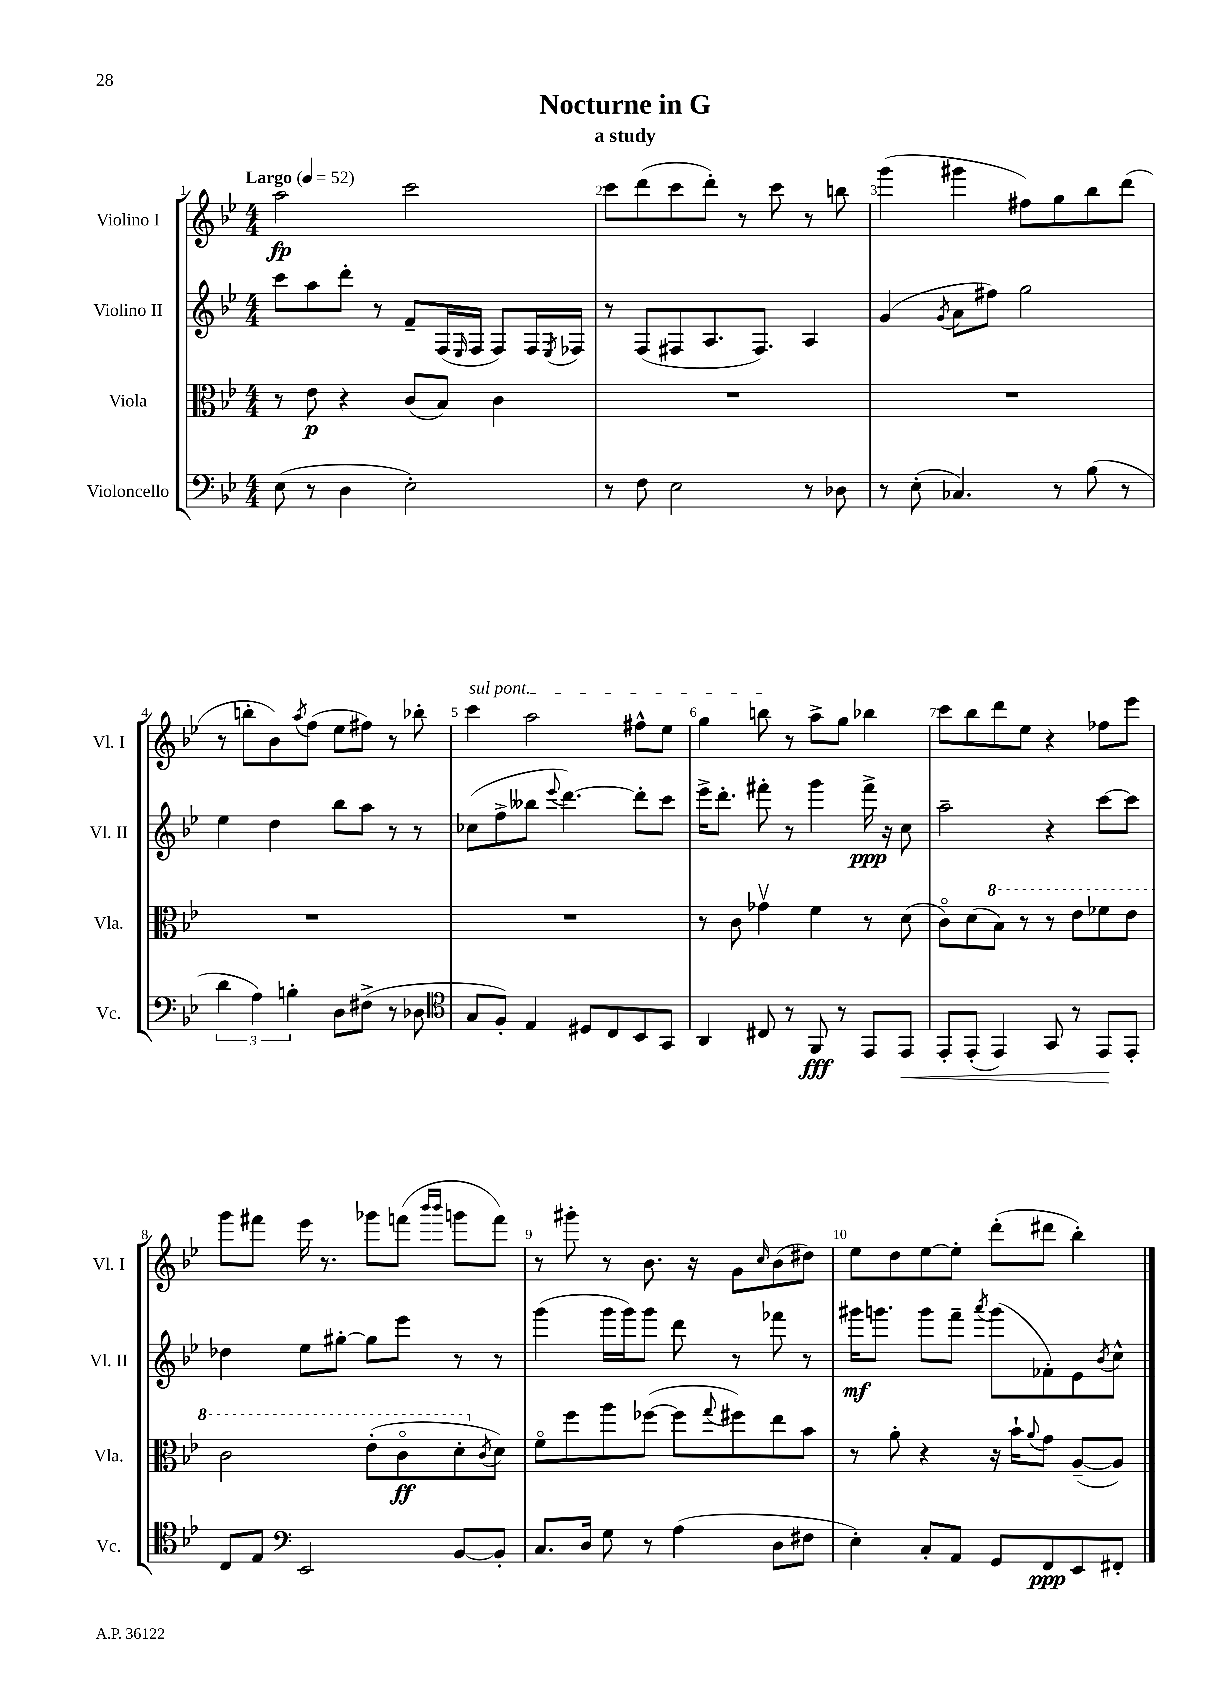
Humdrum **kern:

**kern	**dynam	**kern	**dynam	**kern	**dynam	**kern	**dynam
*part4	*part4	*part3	*part3	*part2	*part2	*part1	*part1
*staff4	*staff4	*staff3	*staff3	*staff2	*staff2	*staff1	*staff1
*I"Violoncello	*	*I"Viola	*	*I"Violino II	*	*I"Violino I	*
*I'Vc.	*	*I'Vla.	*	*I'Vl. II	*	*I'Vl. I	*
*clefF4	*	*clefC3	*	*clefG2	*	*clefG2	*
*k[b-e-]	*	*k[b-e-]	*	*k[b-e-]	*	*k[b-e-]	*
*M4/4	*	*M4/4	*	*M4/4	*	*M4/4	*
*MM52	*	*MM52	*	*MM52	*	*MM52	*
=1	=1	=1	=1	=1	=1	=1	=1
!	!	!	!	!	!	!LO:TX:a:B:t=Largo	!
(8E-\	.	8r	.	8ccc\L	.	2aa\	fp
8r	.	8e-\	p	8aa\	.	.	.
4D\	.	4r	.	8ddd'\J	.	.	.
.	.	.	.	8r	.	.	.
2E-'\)	.	(8c/L	.	8f~/L	.	2ccc\	.
.	.	8B-/J)	.	(16F/L	.	.	.
.	.	.	.	16qqE-/	.	.	.
.	.	.	.	16F/JJ	.	.	.
.	.	4c\	.	8F/L)	.	.	.
.	.	.	.	16F/L	.	.	.
.	.	.	.	8qE-/	.	.	.
.	.	.	.	16F-X/JJ	.	.	.
=2	=2	=2	=2	=2	=2	=2	=2
8r	.	1r	.	8r	.	8ccc\L	.
8F\	.	.	.	(8F/L	.	(8ddd\	.
2E-\	.	.	.	8F#X/	.	8ccc\	.
.	.	.	.	8.A/	.	8ddd'\J)	.
.	.	.	.	.	.	8r	.
.	.	.	.	8.F#/J)	.	.	.
.	.	.	.	.	.	8ccc\	.
8r	.	.	.	4A/	.	8r	.
8D-X\	.	.	.	.	.	8bbn\	.
=3	=3	=3	=3	=3	=3	=3	=3
8r	.	1r	.	(4g/	.	(4ggg\	.
(8E-'\	.	.	.	.	.	.	.
.	.	.	.	8qg/	.	.	.
4.C-X/)	.	.	.	8a\L	.	4ggg#X\	.
.	.	.	.	8ff#X\J)	.	.	.
.	.	.	.	2gg\	.	8ff#X\L)	.
8r	.	.	.	.	.	8gg\	.
(8B-\	.	.	.	.	.	8bb-\	.
8r	.	.	.	.	.	(8ddd\J	.
!!LO:LB:g=z
=4	=4	=4	=4	=4	=4	=4	=4
6d\	.	1r	.	4ee-\	.	8r	.
.	.	.	.	.	.	8bbn'\L	.
6A\)	.	.	.	.	.	.	.
.	.	.	.	4dd\	.	8b-\)	.
6Bn'\	.	.	.	.	.	.	.
.	.	.	.	.	.	8qaa/	.
.	.	.	.	.	.	(8ff\J	.
8D\L	.	.	.	8bb-\L	.	8ee-\L	.
(8F#X^\J	.	.	.	8aa\J	.	8ff#X\J)	.
8r	.	.	.	8r	.	8r	.
8D-X\	.	.	.	8r	.	8bb-X'\	.
=5	=5	=5	=5	=5	=5	=5	=5
*clefC4	*	*	*	*	*	*	*
!	!	!	!	!	!	!LO:TX:a:i:t=sul pont.	!
8G/L	.	1r	.	(8cc-X\L	.	4ccc\	.
8F'/J)	.	.	.	8ff^\	.	.	.
4E-/	.	.	.	8bb--X\J	.	2aa\	.
.	.	.	.	8qqeee-/	.	.	.
.	.	.	.	[4.ddd\)	.	.	.
8D#X/L	.	.	.	.	.	.	.
8C/	.	.	.	.	.	.	.
8BB-/	.	.	.	8ddd'\L]	.	8ff#X^^\L	.
8GG/J	.	.	.	8ccc\J	.	8ee-\J	.
=6	=6	=6	=6	=6	=6	=6	=6
4AA/	.	8r	.	16eee-^\KL	.	4gg\	.
.	.	.	.	8.ddd'\J	.	.	.
.	.	8c\	.	.	.	.	.
8C#X/	.	4g-Xv\	.	8fff#X'\	.	8bbn\	.
8r	.	.	.	8r	.	8r	.
8FF/	fff	4f\	.	4ggg\	.	8aa^\L	.
8r	.	.	.	.	.	8gg\J	.
8EE-/L	.	8r	.	16fff#^\	ppp	4bb-X\	.
.	.	.	.	16r	.	.	.
!	!LO:HP:b	!	!	!	!	!	!
8EE-/J	<	(8d\	.	8cc\	.	.	.
=7	=7	=7	=7	=7	=7	=7	=7
8EE-'/L	.	8c\L)	.	2aa~\	.	8ccc\L	.
(8EE-'/J	.	(8d\	.	.	.	8bb-\	.
*	*	*8va	*	*	*	*	*
4EE-/)	.	8b-\J)	.	.	.	8ddd\	.
.	.	8r	.	.	.	8ee-\J	.
8GG/	.	8r	.	4r	.	4r	.
8r	.	8ee-\L	.	.	.	.	.
8EE-/L	.	8ff-X\	.	[8ccc\L	.	8ff-X\L	.
8EE-'/J	[	8ee-\J	.	8ccc\J]	.	8eee-\J	.
!!LO:LB:g=z
=8	=8	=8	=8	=8	=8	=8	=8
8C/L	.	2cc\	.	4dd-X\	.	8ggg\L	.
8E-/J	.	.	.	.	.	8fff#X\J	.
*clefF4	*	*	*	*	*	*	*
2EE-/	.	.	.	8ee-\L	.	16eee-\	.
.	.	.	.	.	.	8.r	.
.	.	.	.	[8gg#X'\J	.	.	.
.	.	(8ee-'\L	.	8gg#\L]	.	8ggg-X\L	.
.	.	8cc\	ff	8eee-\J	.	(8fffn\J	.
.	.	.	.	.	.	16qqbbb-/LL	.
.	.	.	.	.	.	16qqbbb-/JJ	.
[8BB-/L	.	8dd'\	.	8r	.	8gggn\L	.
*	*	*X8va	*	*	*	*	*
.	.	8qc/	.	.	.	.	.
8BB-'/J]	.	8d\J)	.	8r	.	8fff\J)	.
=9	=9	=9	=9	=9	=9	=9	=9
8.C/L	.	8f\L	.	(4ggg\	.	8r	.
.	.	8ff\	.	.	.	8ggg#X'\	.
16D/Jk	.	.	.	.	.	.	.
8G\	.	8aa\	.	16ggg\LL	.	8r	.
.	.	.	.	16ggg\J)	.	.	.
8r	.	([8ff-X\J	.	8ggg\J	.	8.b-\	.
(4A\	.	8ff-\L]	.	8ddd\	.	.	.
.	.	.	.	.	.	16r	.
.	.	8qqgg/	.	.	.	.	.
.	.	8ff#X\)	.	8r	.	8g\L	.
.	.	.	.	.	.	16qqcc/	.
8D\L	.	8ee-\	.	8fff-X\	.	(8b-\	.
8F#X\J	.	8b-\J	.	8r	.	8dd#X\J)	.
=10	=10	=10	=10	=10	=10	=10	=10
4E-'\)	.	8r	.	16ggg#X\KL	mf	8ee-\L	.
.	.	.	.	8.gggn\J	.	.	.
.	.	8a'\	.	.	.	8dd\	.
8C'/L	.	4r	.	8ggg\L	.	[8ee-\	.
8AA/J	.	.	.	8fff~\J	.	8ee-'\J]	.
.	.	.	.	8qaaa/	.	.	.
8GG/L	.	16r	.	(8ggg\L	.	(8ddd'\L	.
.	.	16b-`\KL	.	.	.	.	.
.	.	8qqa/	.	.	.	.	.
8FF/	ppp	8g\J	.	8f-X'\)	.	8ddd#X\J	.
8EE-/	.	([8A~/L	.	8e-\	.	4bb-'\)	.
.	.	.	.	8qb-/	.	.	.
8FF#X'/J	.	8A/J])	.	8cc^^\J	.	.	.
==	==	==	==	==	==	==	==
*-	*-	*-	*-	*-	*-	*-	*-
